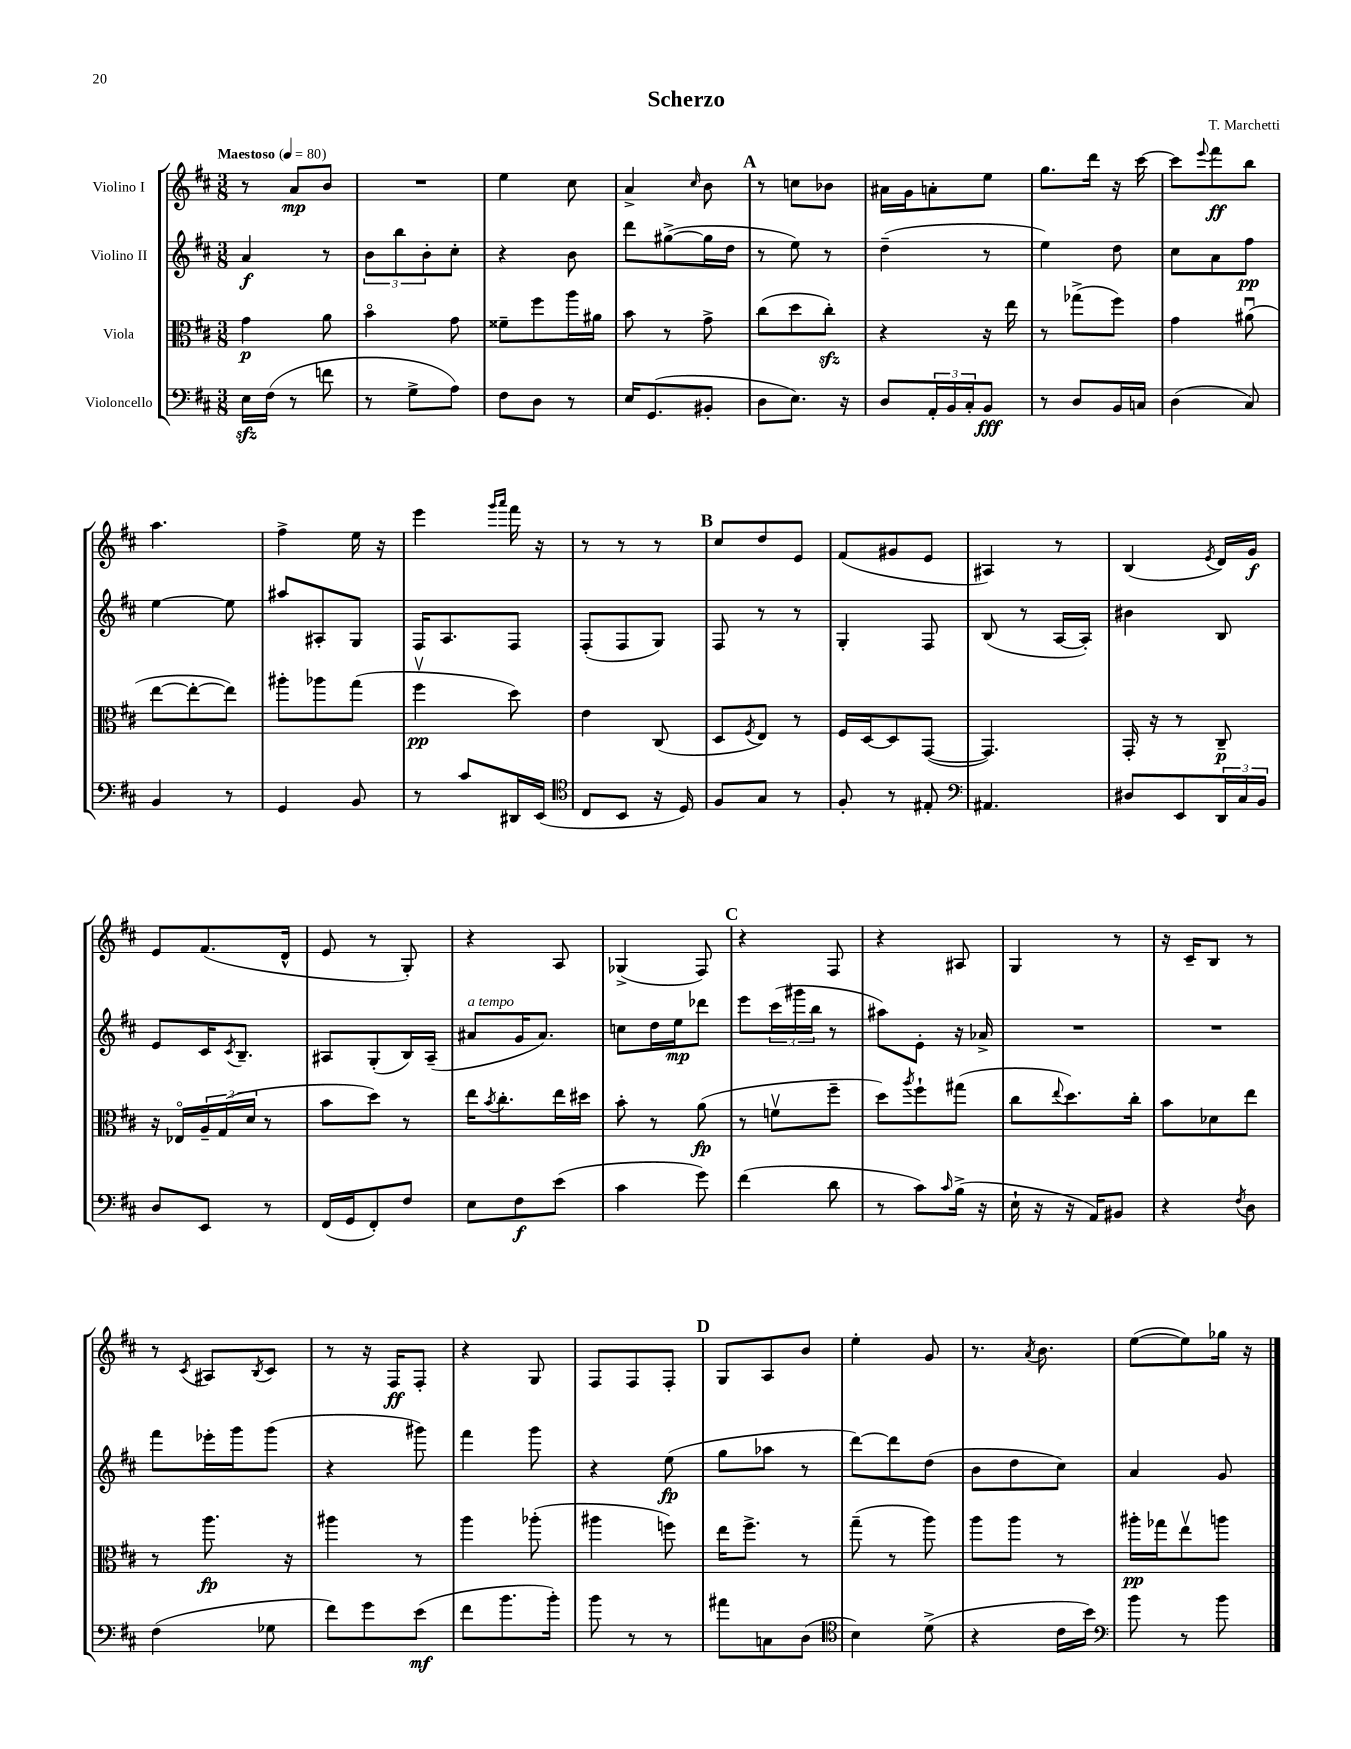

**kern	**dynam	**kern	**dynam	**kern	**dynam	**kern	**dynam
*part4	*part4	*part3	*part3	*part2	*part2	*part1	*part1
*staff4	*staff4	*staff3	*staff3	*staff2	*staff2	*staff1	*staff1
*I"Violoncello	*	*I"Viola	*	*I"Violino II	*	*I"Violino I	*
*clefF4	*	*clefC3	*	*clefG2	*	*clefG2	*
*k[f#c#]	*	*k[f#c#]	*	*k[f#c#]	*	*k[f#c#]	*
*M3/8	*	*M3/8	*	*M3/8	*	*M3/8	*
*MM80	*	*MM80	*	*MM80	*	*MM80	*
=1	=1	=1	=1	=1	=1	=1	=1
!	!	!	!	!	!	!LO:TX:a:B:t=Maestoso	!
16Ezz\LL	.	4g\	p	4a/	f	8r	.
(16F#\JJ	.	.	.	.	.	.	.
8r	.	.	.	.	.	8a/L	mp
8fn\	.	8a\	.	8r	.	8b/J	.
=2	=2	=2	=2	=2	=2	=2	=2
8r	.	4b\	.	12b\L	.	4.r	.
.	.	.	.	12bb\	.	.	.
8G^\L	.	.	.	.	.	.	.
.	.	.	.	12b'\	.	.	.
8A\J)	.	8g\	.	8cc#'\J	.	.	.
=3	=3	=3	=3	=3	=3	=3	=3
8F#\L	.	8f##X~\L	.	4r	.	4ee\	.
8D\J	.	8ff#\	.	.	.	.	.
8r	.	16aa\L	.	8b\	.	8cc#\	.
.	.	16a#X\JJ	.	.	.	.	.
=4	=4	=4	=4	=4	=4	=4	=4
16E/KL	.	8b\	.	8ddd\L	.	4a^/	.
(8.GG/	.	.	.	.	.	.	.
.	.	8r	.	([8gg#X^\	.	.	.
.	.	.	.	.	.	16qqcc#/	.
8BB#X'/J	.	8g^\	.	16gg#\L]	.	8b\	.
.	.	.	.	16dd\JJ	.	.	.
!!LO:REH:place=s1:t=A
=5	=5	=5	=5	=5	=5	=5	=5
8D\L	.	(8cc#\L	.	8r	.	8r	.
8.E\J)	.	8dd\	.	8ee\)	.	8ccn\L	.
.	.	8cc#zz'\J)	.	8r	.	8b-X\J	.
16r	.	.	.	.	.	.	.
=6	=6	=6	=6	=6	=6	=6	=6
8D/L	.	4r	.	(4dd~\	.	16a#X\LL	.
.	.	.	.	.	.	16g\J	.
24AA'/L	.	.	.	.	.	8an'\	.
24BB/	.	.	.	.	.	.	.
24C#'/J	.	.	.	.	.	.	.
8BB/J	fff	16r	.	8r	.	8ee\J	.
.	.	16ee\	.	.	.	.	.
=7	=7	=7	=7	=7	=7	=7	=7
8r	.	8r	.	4ee\)	.	8.gg\L	.
8D/L	.	(8gg-X^\L	.	.	.	.	.
.	.	.	.	.	.	16ddd\Jk	.
16BB/L	.	8ff#\J)	.	8dd\	.	16r	.
16Cn/JJ	.	.	.	.	.	[16ccc#\	.
=8	=8	=8	=8	=8	=8	=8	=8
(4D\	.	4g\	.	8cc#\L	.	8ccc#\L]	.
.	.	.	.	.	.	8qqeee/	.
.	.	.	.	8a\	.	8fff#\	ff
8C#/)	.	(8a#Xu\	.	8ff#\J	pp	8bb\J	.
!!LO:LB:g=z
=9	=9	=9	=9	=9	=9	=9	=9
4BB/	.	[8ee\L	.	[4ee\	.	4.aa\	.
.	.	8ee'\_	.	.	.	.	.
8r	.	8ee\J])	.	8ee\]	.	.	.
=10	=10	=10	=10	=10	=10	=10	=10
4GG/	.	8aa#X'\L	.	8aa#X/L	.	4ff#^\	.
.	.	8aa-X\	.	8A#X'/	.	.	.
8BB/	.	(8gg\J	.	8G/J	.	16ee\	.
.	.	.	.	.	.	16r	.
=11	=11	=11	=11	=11	=11	=11	=11
8r	.	4ff#v\	pp	16F#/KL	.	4eee\	.
.	.	.	.	8.A/	.	.	.
8c#/L	.	.	.	.	.	.	.
.	.	.	.	.	.	16qqggg/LL	.
.	.	.	.	.	.	16qqaaa/JJ	.
16DD#X/L	.	8dd\)	.	8F#/J	.	16fff#\	.
(16EE/JJ	.	.	.	.	.	16r	.
=12	=12	=12	=12	=12	=12	=12	=12
*clefC4	*	*	*	*	*	*	*
8C#/L	.	4e\	.	(8F#'/L	.	8r	.
8BB/J	.	.	.	8F#/	.	8r	.
16r	.	(8C#/	.	8G/J)	.	8r	.
16D/)	.	.	.	.	.	.	.
!!LO:REH:place=s1:t=B
=13	=13	=13	=13	=13	=13	=13	=13
8F#/L	.	8D/L	.	8F#/	.	8cc#/L	.
.	.	8qF#/	.	.	.	.	.
8G/J	.	8E/J)	.	8r	.	8dd/	.
8r	.	8r	.	8r	.	8e/J	.
=14	=14	=14	=14	=14	=14	=14	=14
8F#'/	.	16F#/LL	.	4G'/	.	(8f#/L	.
.	.	[16D/J	.	.	.	.	.
8r	.	8D/]	.	.	.	8g#X/	.
8E#X'/	.	([8GG/J	.	8F#/	.	8e/J	.
=15	=15	=15	=15	=15	=15	=15	=15
*clefF4	*	*	*	*	*	*	*
4.AA#X/	.	4.GG/])	.	(8B/	.	4A#X/)	.
.	.	.	.	8r	.	.	.
.	.	.	.	[16A/LL	.	8r	.
.	.	.	.	16A'/JJ])	.	.	.
=16	=16	=16	=16	=16	=16	=16	=16
8D#X/L	.	16GG'/	.	4b#X\	.	(4B/	.
.	.	16r	.	.	.	.	.
8EE/	.	8r	.	.	.	.	.
.	.	.	.	.	.	8qe/	.
24DD/L	.	8C#~/	p	8B/	.	16d/LL)	.
24C#/	.	.	.	.	.	.	.
.	.	.	.	.	.	16g/JJ	f
24BB/JJ	.	.	.	.	.	.	.
!!LO:LB:g=z
=17	=17	=17	=17	=17	=17	=17	=17
8D/L	.	16r	.	8e/L	.	8e/L	.
.	.	16E-X/LL	.	.	.	.	.
8EE/J	.	24A~/	.	16c#/K	.	(8.f#/	.
.	.	(24G/	.	.	.	.	.
.	.	.	.	8qc#/	.	.	.
.	.	.	.	8.B~/J	.	.	.
.	.	24d/JJ	.	.	.	.	.
8r	.	8r	.	.	.	.	.
.	.	.	.	.	.	16d^^/Jk	.
=18	=18	=18	=18	=18	=18	=18	=18
(16FF#/LL	.	8b\L	.	8A#X/L	.	8e/	.
16GG/J	.	.	.	.	.	.	.
8FF#'/)	.	8dd\J)	.	(8G'/	.	8r	.
8F#/J	.	8r	.	16B/L)	.	8G'/)	.
.	.	.	.	(16A#~/JJ	.	.	.
=19	=19	=19	=19	=19	=19	=19	=19
!	!	!	!	!LO:TX:a:i:t=a tempo	!	!	!
8E\L	.	16ee\KL	.	8a#X/L	.	4r	.
.	.	8qb/	.	.	.	.	.
.	.	8.cc#'\	.	.	.	.	.
8F#\	f	.	.	16g/K	.	.	.
.	.	.	.	8.a#/J)	.	.	.
(8e\J	.	16ee\L	.	.	.	8A/	.
.	.	16dd#X\JJ	.	.	.	.	.
=20	=20	=20	=20	=20	=20	=20	=20
4c#\	.	8b'\	.	8ccn\L	.	(4G-X^/	.
.	.	8r	.	16dd\L	.	.	.
.	.	.	.	16ee\J	mp	.	.
8g\)	.	(8a\	fp	8ddd-X\J	.	8F#/)	.
!!LO:REH:place=s1:t=C
=21	=21	=21	=21	=21	=21	=21	=21
(4f#\	.	8r	.	8eee\L	.	4r	.
.	.	8fnv\L	.	(24ccc#\L	.	.	.
.	.	.	.	24ggg#X\	.	.	.
.	.	.	.	24bb\JJ	.	.	.
8d\	.	8ff#~\J	.	8r	.	8F#/	.
=22	=22	=22	=22	=22	=22	=22	=22
8r	.	8dd\L)	.	8aa#X\L)	.	4r	.
.	.	8qaa/	.	.	.	.	.
8c#\L)	.	8ff#`\	.	8e'\J	.	.	.
16qqc#/	.	.	.	.	.	.	.
(16B^\Jk	.	(8gg#X\J	.	16r	.	8A#X/	.
16r	.	.	.	16a-X^/	.	.	.
=23	=23	=23	=23	=23	=23	=23	=23
16E`\	.	8cc#\L	.	4.r	.	4G/	.
16r	.	.	.	.	.	.	.
.	.	8qqee/	.	.	.	.	.
16r	.	8.dd\)	.	.	.	.	.
16AA/KL)	.	.	.	.	.	.	.
8BB#X/J	.	.	.	.	.	8r	.
.	.	16cc#'\Jk	.	.	.	.	.
=24	=24	=24	=24	=24	=24	=24	=24
4r	.	8b\L	.	4.r	.	16r	.
.	.	.	.	.	.	16c#~/KL	.
.	.	8d-X\	.	.	.	8B/J	.
8qF#/	.	.	.	.	.	.	.
8D\	.	8ee\J	.	.	.	8r	.
!!LO:LB:g=z
=25	=25	=25	=25	=25	=25	=25	=25
(4F#\	.	8r	.	8fff#\L	.	8r	.
.	.	.	.	.	.	8qc#/	.
.	.	8.aa\	fp	16eee-X'\L	.	8A#X/L	.
.	.	.	.	16ggg\J	.	.	.
.	.	.	.	.	.	8qB/	.
8G-X\	.	.	.	(8ggg\J	.	8c#/J	.
.	.	16r	.	.	.	.	.
=26	=26	=26	=26	=26	=26	=26	=26
8f#\L)	.	4aa#X\	.	4r	.	8r	.
8g\	.	.	.	.	.	16r	.
.	.	.	.	.	.	16F#/KL	ff
(8e\J	mf	8r	.	8ggg#X\)	.	8F#'/J	.
=27	=27	=27	=27	=27	=27	=27	=27
8f#\L	.	4aa\	.	4fff#\	.	4r	.
8.b\	.	.	.	.	.	.	.
.	.	(8aa-X'\	.	8ggg\	.	8G/	.
16b'\Jk)	.	.	.	.	.	.	.
=28	=28	=28	=28	=28	=28	=28	=28
8b\	.	4aa#X\	.	4r	.	8F#/L	.
8r	.	.	.	.	.	8F#/	.
8r	.	8ffn\)	.	(8ee\	fp	8F#'/J	.
!!LO:REH:place=s1:t=D
=29	=29	=29	=29	=29	=29	=29	=29
8a#X\L	.	16ee\KL	.	8gg\L	.	8G/L	.
.	.	8.ff#^\J	.	.	.	.	.
8Cn\	.	.	.	8aa-X\J	.	8A/	.
(8D\J	.	8r	.	8r	.	8b/J	.
=30	=30	=30	=30	=30	=30	=30	=30
*clefC4	*	*	*	*	*	*	*
4B\)	.	(8gg~\	.	[8ddd\L)	.	4ee'\	.
.	.	8r	.	8ddd\]	.	.	.
(8d^\	.	8aa\)	.	(8dd\J	.	8g/	.
=31	=31	=31	=31	=31	=31	=31	=31
4r	.	8aa\L	.	8b\L	.	8.r	.
.	.	8aa\J	.	8dd\	.	.	.
.	.	.	.	.	.	8qa/	.
.	.	.	.	.	.	8.b\	.
16c#\LL	.	8r	.	8cc#\J)	.	.	.
16b\JJ)	.	.	.	.	.	.	.
=32	=32	=32	=32	=32	=32	=32	=32
*clefF4	*	*	*	*	*	*	*
8b\	.	16aa#X'\LL	pp	4a/	.	([8ee\L	.
.	.	16gg-X\J	.	.	.	.	.
8r	.	8eev\	.	.	.	8ee\])	.
8b\	.	8aan\J	.	8g/	.	16gg-X\Jk	.
.	.	.	.	.	.	16r	.
==	==	==	==	==	==	==	==
*-	*-	*-	*-	*-	*-	*-	*-
